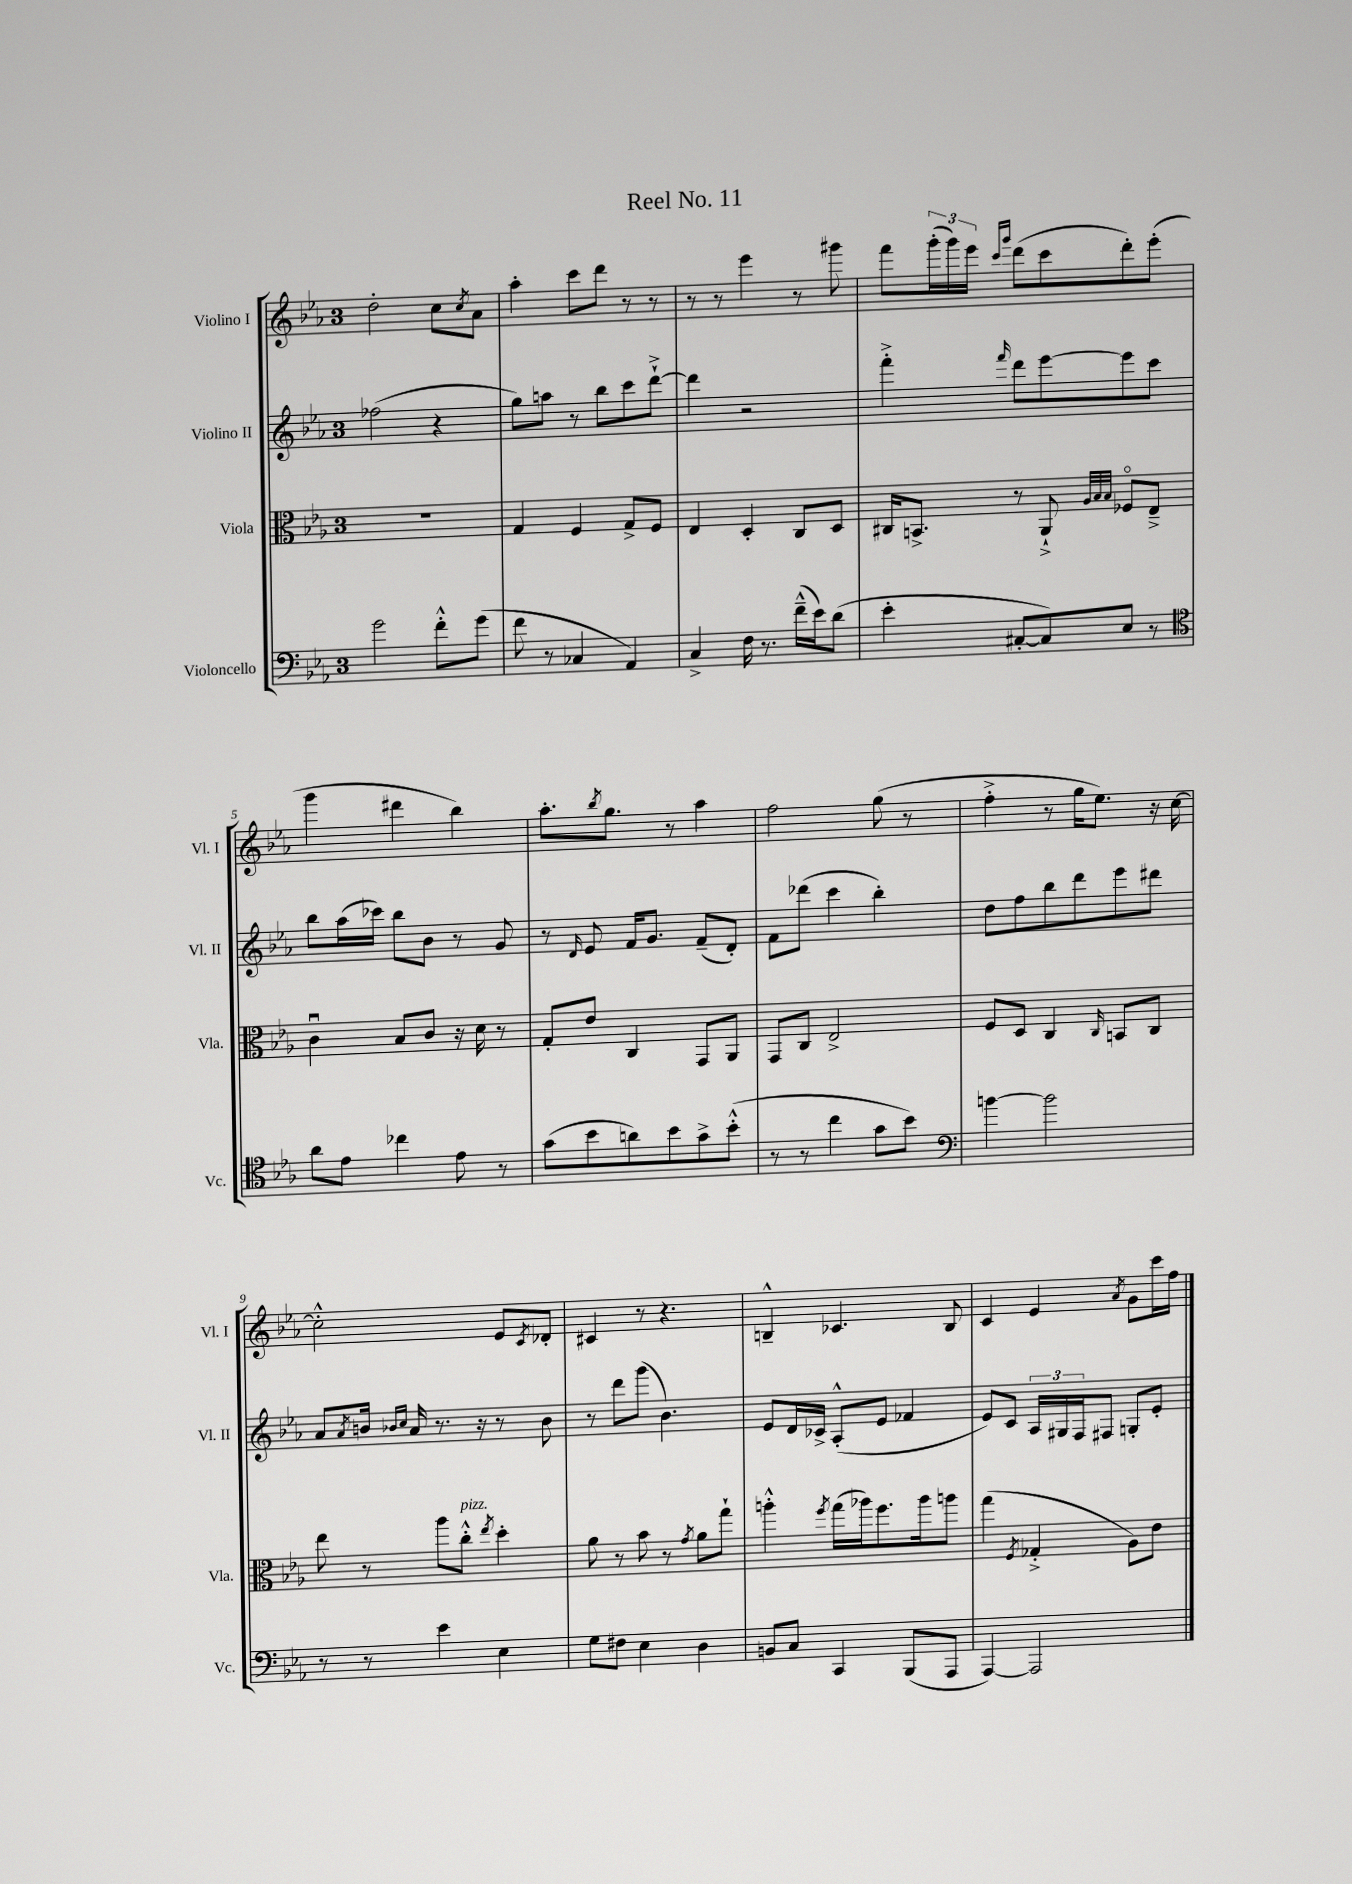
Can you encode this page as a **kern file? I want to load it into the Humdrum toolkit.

**kern	**kern	**kern	**kern
*part4	*part3	*part2	*part1
*staff4	*staff3	*staff2	*staff1
*I"Violoncello	*I"Viola	*I"Violino II	*I"Violino I
*I'Vc.	*I'Vla.	*I'Vl. II	*I'Vl. I
*clefF4	*clefC3	*clefG2	*clefG2
*k[b-e-a-]	*k[b-e-a-]	*k[b-e-a-]	*k[b-e-a-]
*M3/4	*M3/4	*M3/4	*M3/4
=1	=1	=1	=1
2g\	2.r	(2ff-X\	2dd'\
8f'^^\L	.	4r	8cc\L
.	.	.	8qcc/
(8g\J	.	.	8a-\J
=2	=2	=2	=2
8f\	4G/	8gg\L)	4aa-'\
8r	.	8aan\J	.
4C-X/	4F/	8r	8ccc\L
.	.	8bb-\L	8ddd\J
4AA-/)	8G^/L	8ccc\	8r
.	8F/J	[8ddd`^\J	8r
=3	=3	=3	=3
4C^/	4E-/	4ddd\]	8r
.	.	.	8r
16F\	4D'/	2r	4eee-\
8.r	.	.	.
(16f~^^\LL	8C/L	.	8r
16e-\J)	.	.	.
(8d\J	8D/J	.	8ggg#X\
=4	=4	=4	=4
4e-'\	16C#X/KL	4fff'^\	8fff\L
.	8.BBn^/J	.	.
.	.	.	(24ggg'\L
.	.	.	24ggg\)
.	.	.	24eee-\JJ
.	.	.	16qqccc/LL
.	.	16qqfff/	16qqggg/JJ
[8C#X'/L	8r	8ddd\L	(8ddd\L
8C#/])	8AA-`^/	[8eee-\	8ccc\
.	32qqA-/LLL	.	.
.	32qqB-/	.	.
.	32qqB-/JJJ	.	.
8E-/J	8F-X/L	8eee-\]	8ddd'\)
8r	8E-~^/J	8ccc\J	(8eee-'\J
!!LO:LB:g=z
=5	=5	=5	=5
*clefC4	*	*	*
8a-\L	4cu\	8bb-\L	4ggg\
8e-\J	.	(16aa-\L	.
.	.	16ccc-X\JJ)	.
4cc-X\	8B-/L	8bb-\L	4ddd#X\
.	8c/J	8b-\J	.
8e-\	16r	8r	4bb-\)
.	16d\	.	.
8r	8r	8g/	.
=6	=6	=6	=6
(8g\L	8G'/L	8r	8.aa-'\L
.	.	16qqd/	.
8b-\	8e-/J	8e-/	.
.	.	.	8qbb-/
.	.	.	8.gg\J
8an\)	4C/	16f/KL	.
.	.	8.g/J	.
8b-\	.	.	8r
8g^\	8GG/L	(8f~/L	4aa-\
(8b-'^^\J	8AA-/J	8d'/J)	.
=7	=7	=7	=7
8r	8GG/L	8f\L	2ff\
8r	8C/J	(8ddd-X\J	.
4cc\	2E-^/	4ccc\	.
8g\L	.	4bb-'\)	(8gg\
8b-\J)	.	.	8r
=8	=8	=8	=8
*clefF4	*	*	*
[4bn\	8F/L	8dd\L	4ff'^\
.	8D/J	8ff\	.
2b\]	4C/	8bb-\	8r
.	.	8ddd\	16gg\KL
.	.	.	8.ee-\J)
.	16qqC/	.	.
.	8BBn/L	8eee-\	.
.	8C/J	8ddd#X\J	16r
.	.	.	[16cc\
!!LO:LB:g=z
=9	=9	=9	=9
8r	8ee-\	8a-/L	2cc'^^\]
.	.	8qa-/	.
8r	8r	16bn/Jk	.
.	.	16qqb-X/LL	.
.	.	16qqcc/JJ	.
.	.	16a-/	.
4e-\	8aa-\L	8.r	.
!	!LO:TX:a:i:t=pizz.	!	!
.	8cc'^^\J	.	.
.	.	16r	.
.	8qee-/	.	.
4E-\	4dd'\	8r	8e-/L
.	.	.	8qc/
.	.	8b-\	8d-X'/J
=10	=10	=10	=10
8G\L	8a-\	8r	4c#X/
8F#X\J	8r	8ddd\L	.
4E-\	8b-\	(8ggg\J	8r
.	8r	4.b-\)	4.r
.	8qg/	.	.
4D\	8a-\L	.	.
.	8gg`\J	.	.
=11	=11	=11	=11
8BBn/L	4aan'^^\	8e-/L	4Bn~^^/
8C/J	.	16d/L	.
.	.	16c-X^/JJ	.
.	8qff/	.	.
4CC/	(16gg\LL	(8A-'^^/L	4.c-X/
.	16aa-X\J)	.	.
.	8.ff\	8e-/J	.
(8BBB-/L	.	4f-X/	.
.	16aa-\k	.	.
8AAA-/J	8aan\J	.	8B/
=12	=12	=12	=12
[4AAA-/)	(4gg\	8e-/L)	4c/
.	.	8c/J	.
.	8qF/	.	.
2AAA-/]	4G-X'^/	24A-/LL	4e-/
.	.	24G#X/	.
.	.	24F/J	.
.	.	8F#X/J	.
.	.	.	8qa-/
.	8A-\L)	8Gn'/L	8g\L
.	8e-\J	8e-'/J	16ccc\L
.	.	.	16ff\JJ
==	==	==	==
*-	*-	*-	*-
